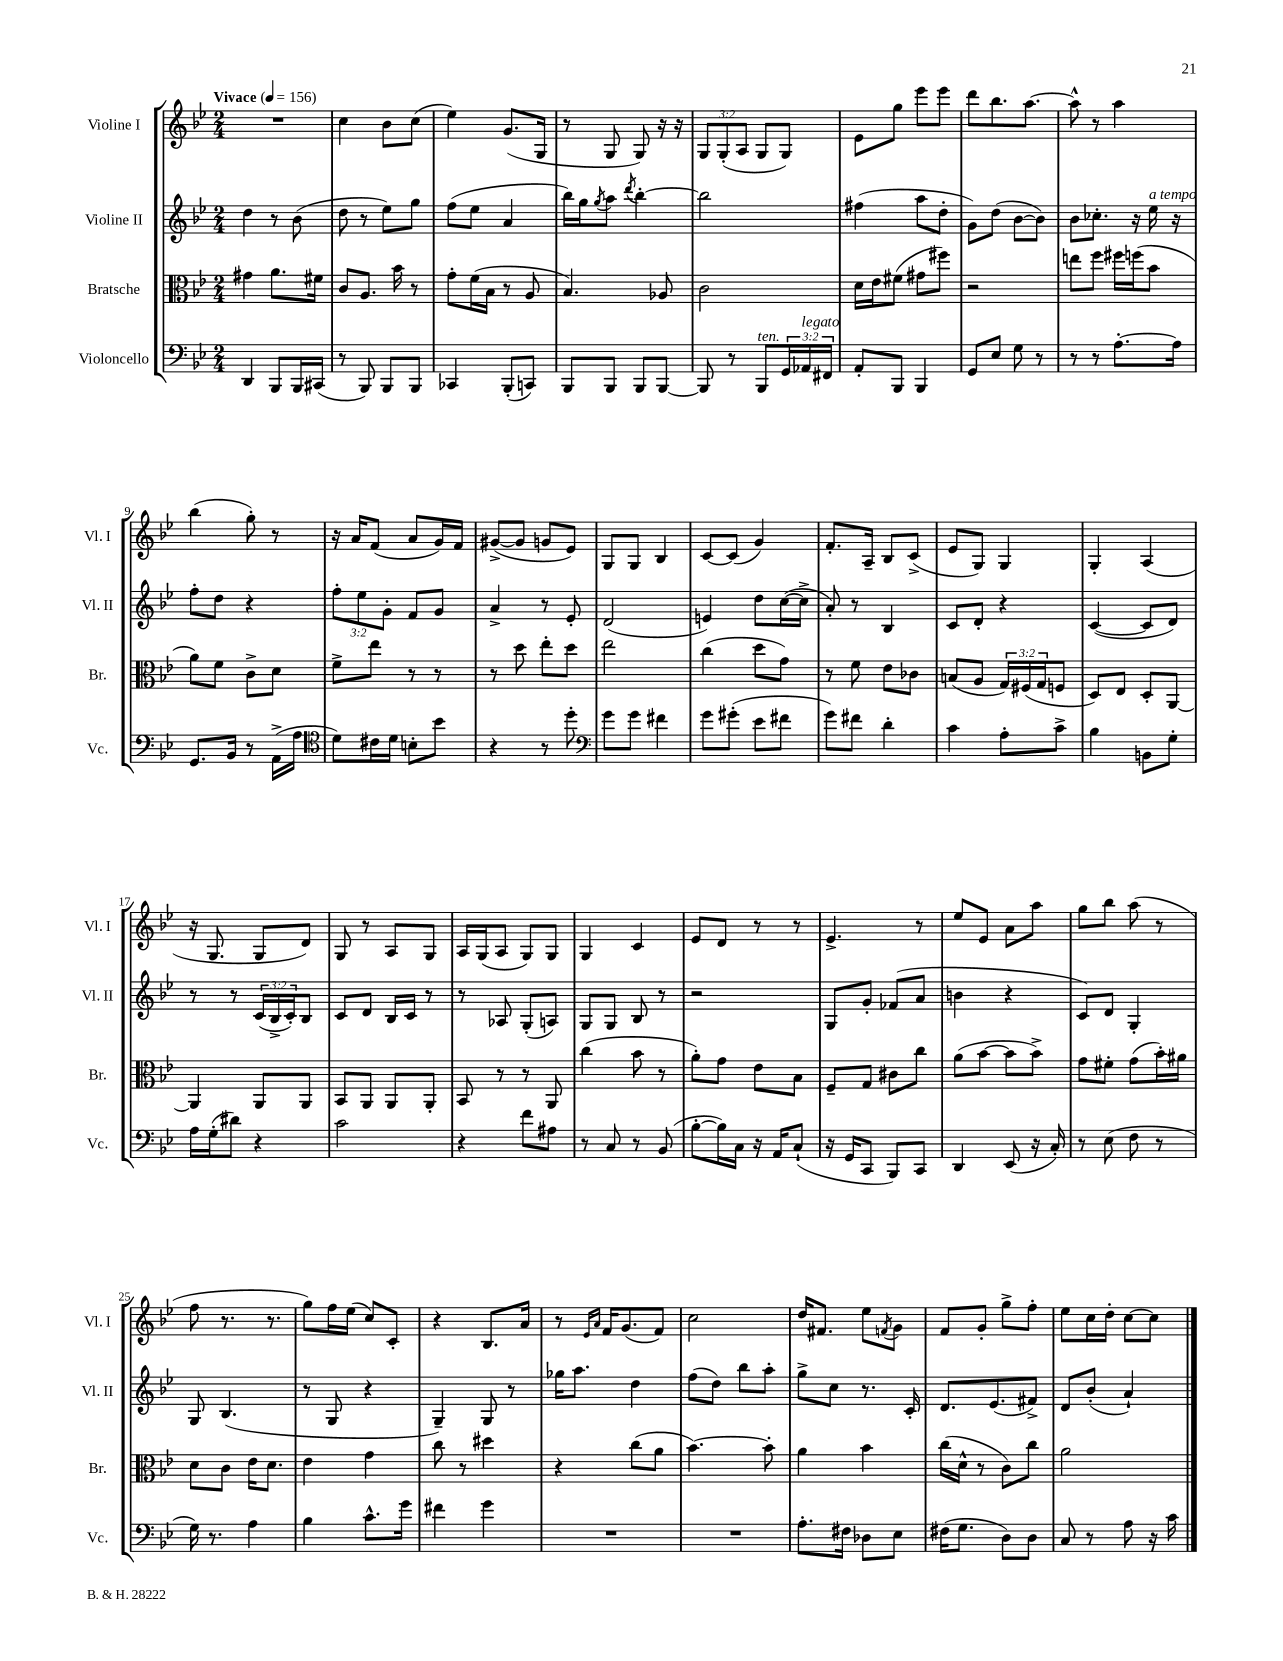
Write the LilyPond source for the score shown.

<<
\new StaffGroup <<
\new Staff = "s0" \with { instrumentName = "Violine I" shortInstrumentName = "Vl. I" } {
    \clef treble \key bes \major \numericTimeSignature \time 2/4 \override Staff.TupletNumber.text = #tuplet-number::calc-fraction-text \tempo "Vivace" 4 = 156
    R2 |
    c''4 bes'8 c''8( |
    ees''4) g'8.( g16 |
    r8 g8 g8) r16 r16 |
    \tuplet 3/2 { g8 g8-.( a8 } g8 g8) |
    ees'8 g''8 ees'''8 ees'''8 |
    d'''8 bes''8. a''8.~ |
    a''8-^ r8 a''4 |
    bes''4( g''8-.) r8 |
    r16 a'16 f'8( a'8 g'16) f'16 |
    gis'8~->( gis'8 g'8 ees'8) |
    g8 g8 bes4 |
    c'8~ c'8( g'4) |
    f'8.-. a16-- bes8 c'8->( |
    ees'8 g8) g4 |
    g4-. a4( |
    r16 g8. g8 d'8) |
    g8 r8 a8 g8 |
    a16 g16( a8 g8) g8 |
    g4 c'4 |
    ees'8 d'8 r8 r8 |
    ees'4.-> r8 |
    ees''8 ees'8 a'8 a''8 |
    g''8 bes''8 a''8( r8 |
    f''8 r8. r8. |
    g''8) f''16 ees''16( c''8) c'8-. |
    r4 bes8. a'16 |
    r8 \grace { ees'16 a'16 } f'16 g'8.( f'8) |
    c''2 |
    d''16 fis'8. ees''8 \acciaccatura { f'8 } g'8 |
    f'8 g'8-. g''8-> f''8-. |
    ees''8 c''16 d''16-. c''8~ c''8 \bar "|." |
}
\new Staff = "s1" \with { instrumentName = "Violine II" shortInstrumentName = "Vl. II" } {
    \clef treble \key bes \major \numericTimeSignature \time 2/4 \override Staff.TupletNumber.text = #tuplet-number::calc-fraction-text
    d''4 r8 bes'8( |
    d''8 r8 ees''8) g''8 |
    f''8( ees''8 a'4 |
    bes''16) g''16 \acciaccatura { g''8 } a''8 \acciaccatura { d'''8 } bes''4~-. |
    bes''2 |
    fis''4( a''8 d''8-. |
    g'8) d''8( bes'8~ bes'8) |
    bes'8 ces''8.-. r16 ees''16^\markup { \italic "a tempo" } r16 |
    f''8-. d''8 r4 |
    \tuplet 3/2 { f''8-. ees''8 g'8-. } f'8 g'8 |
    a'4-> r8 ees'8-. |
    d'2( |
    e'4) d''8 c''16~( c''16-> |
    a'8-.) r8 bes4 |
    c'8 d'8-. r4 |
    c'4~( c'8 d'8) |
    r8 r8 \tuplet 3/2 { c'16( bes16-> c'16-.) } bes8 |
    c'8 d'8 bes16 c'16 r8 |
    r8 aes8 g8-.( a8) |
    g8 g8 bes8 r8 |
    r2 |
    g8 g'8-. fes'8( a'8 |
    b'4 r4 |
    c'8) d'8 g4-. |
    g8 bes4.( |
    r8 g8 r4 |
    g4--) g8 r8 |
    ges''16 a''8. d''4 |
    f''8( d''8) bes''8 a''8-. |
    g''8-> c''8 r8. c'16-. |
    d'8. ees'8.( fis'8->) |
    d'8 bes'8-.( a'4-!) \bar "|." |
}
\new Staff = "s2" \with { instrumentName = "Bratsche" shortInstrumentName = "Br." } {
    \clef alto \key bes \major \numericTimeSignature \time 2/4 \override Staff.TupletNumber.text = #tuplet-number::calc-fraction-text
    gis'4 a'8. fis'16 |
    c'8 a8. bes'16 r8 |
    g'8-. f'16( bes16 r8 a8 |
    bes4.) aes8 |
    c'2 |
    d'16 ees'16 fis'8( gis'8 fis''8) |
    r2 |
    e''8 f''8 fis''16 f''16( bes'8 |
    a'8) f'8 c'8-> d'8 |
    f'8-> ees''8 r8 r8 |
    r8 d''8 ees''8-. d''8 |
    ees''2 |
    c''4( d''8 g'8) |
    r8 f'8 ees'8 ces'8 |
    b8( a8 \tuplet 3/2 { g16) fis16( g16 } f8 |
    d8) ees8 d8-. a,8~ |
    a,4 a,8 a,8 |
    bes,8 a,8 a,8 a,8-. |
    bes,8 r8 r8 a,8 |
    c''4( bes'8 r8 |
    a'8-.) g'8 ees'8 bes8 |
    f8-- g8 cis'8 c''8 |
    a'8( bes'8~ bes'8 bes'8->) |
    g'8 fis'8-. g'8( bes'16-.) ais'16 |
    d'8 c'8 ees'16 d'8. |
    ees'4 g'4 |
    c''8 r8 dis''4 |
    r4 c''8( a'8 |
    bes'4.~) bes'8-. |
    a'4 bes'4 |
    c''16( d'16-^ r8 c'8) c''8 |
    a'2 \bar "|." |
}
\new Staff = "s3" \with { instrumentName = "Violoncello" shortInstrumentName = "Vc." } {
    \clef bass \key bes \major \numericTimeSignature \time 2/4 \override Staff.TupletNumber.text = #tuplet-number::calc-fraction-text
    d,4 bes,,8 bes,,16 cis,16( |
    r8 bes,,8) bes,,8 bes,,8 |
    ces,4 bes,,8-.( c,8) |
    bes,,8 bes,,8 bes,,8 bes,,8~ |
    bes,,8 r8 bes,,8^\markup { \italic "ten." } \tuplet 3/2 { g,16 aes,16^\markup { \italic "legato" } fis,16 } |
    a,8-. bes,,8 bes,,4 |
    g,8 ees8 g8 r8 |
    r8 r8 a8.~-. a16 |
    g,8. bes,16 r8 a,16->( a16 |
    \clef tenor d'8) cis'16 d'16 b8-. bes'8 |
    r4 r8 d''8-. |
    \clef bass g'8 g'8 fis'4 |
    g'8 gis'8-.( ees'8 fis'8 |
    g'8) fis'8 d'4-. |
    c'4 a8-. c'8-> |
    bes4 b,8 g8-. |
    a16 g16-.( dis'8) r4 |
    c'2 |
    r4 f'8 ais8 |
    r8 c8 r8 bes,8( |
    bes8~-. bes16) c16 r16 a,16 c8-!( |
    r16 g,16 c,8 bes,,8) c,8 |
    d,4 ees,8( r16 c16-.) |
    r8 ees8( f8 r8 |
    g16) r8. a4 |
    bes4 c'8.-^ g'16 |
    fis'4 g'4 |
    R2 |
    R2 |
    a8.-. fis16 des8 ees8 |
    fis16( g8. d8) d8 |
    c8 r8 a8 r16 c'16 \bar "|." |
}
>>
>>
